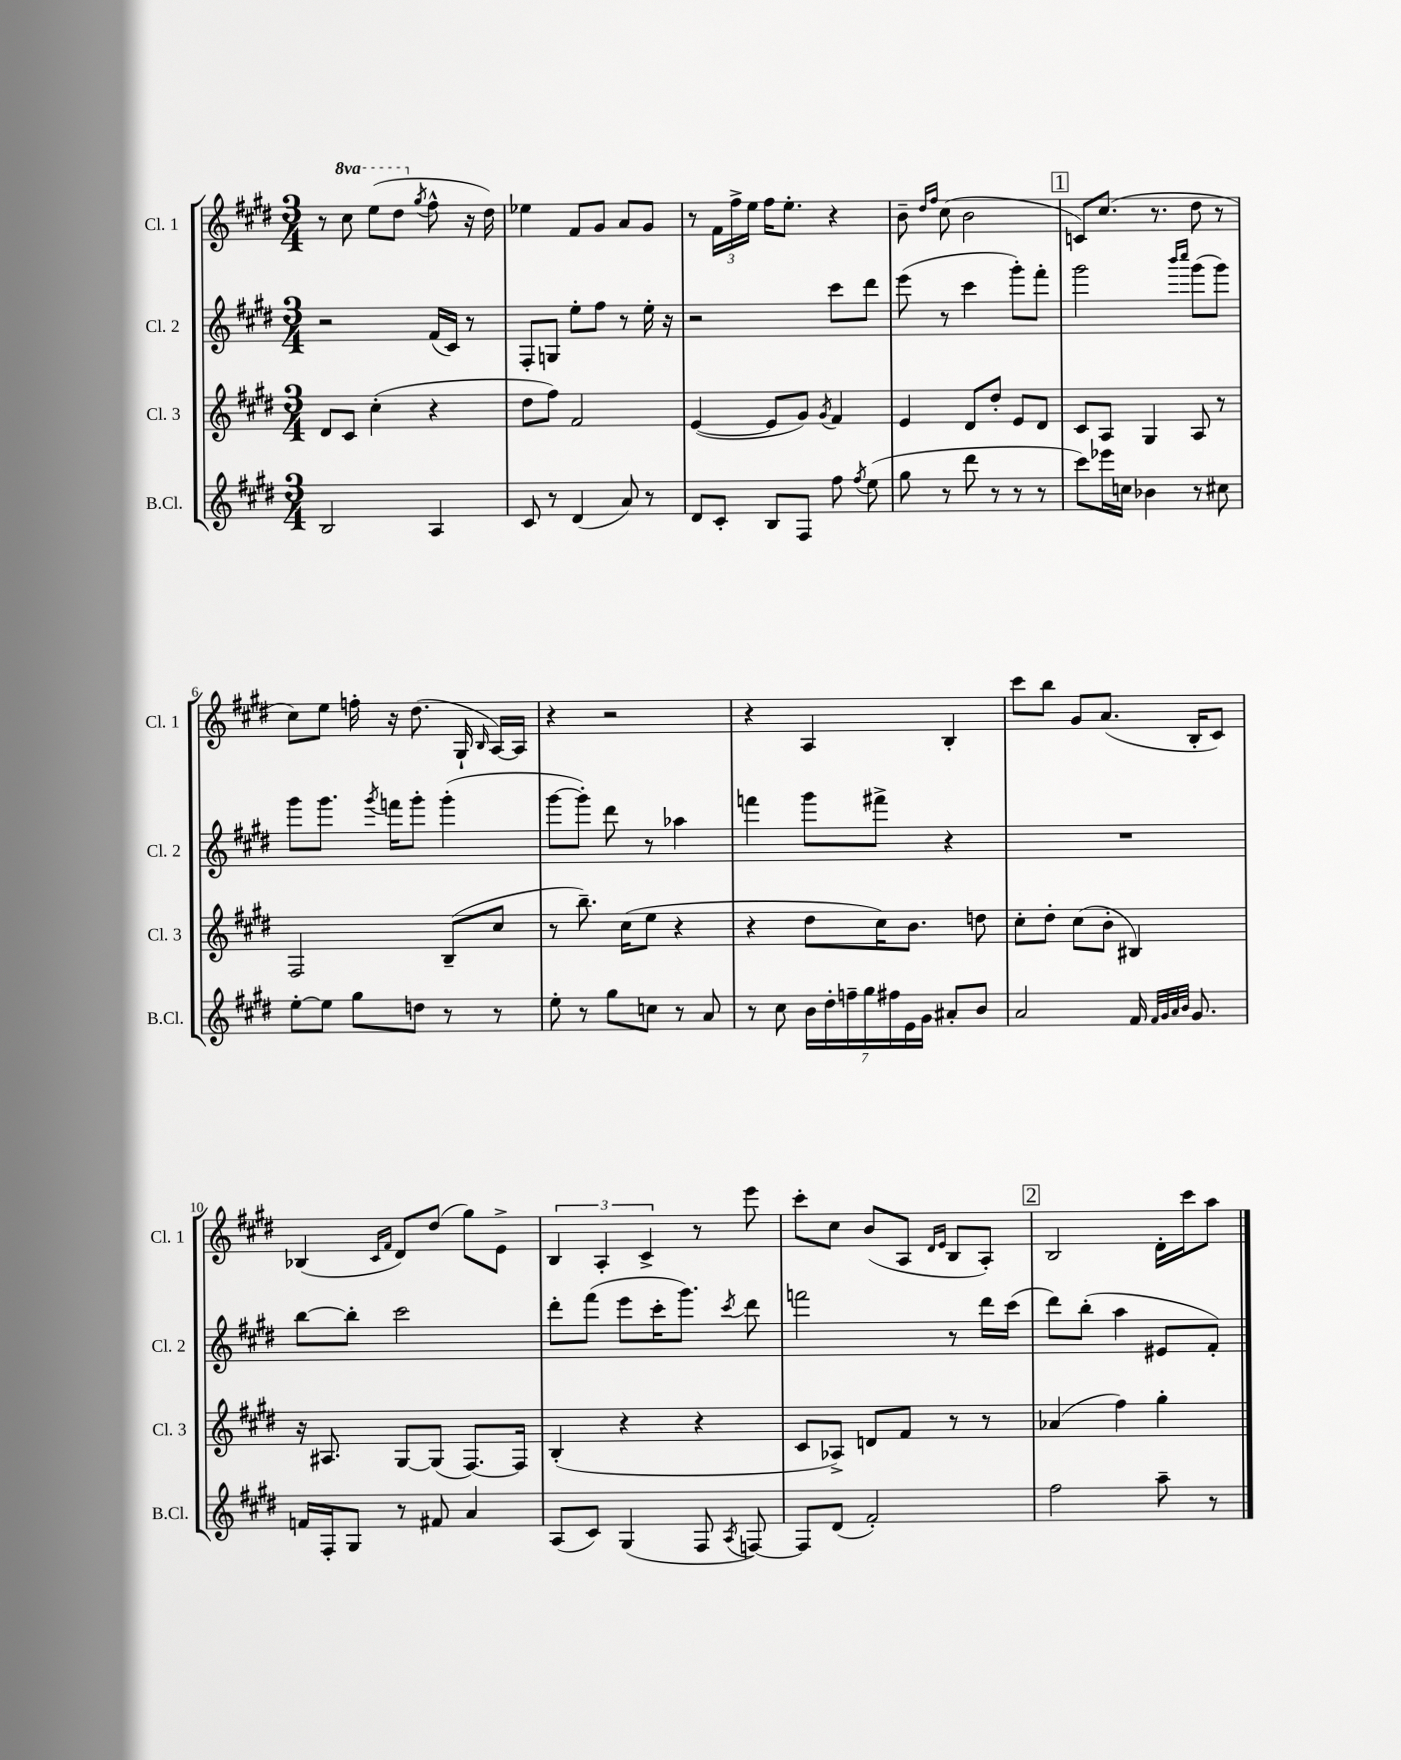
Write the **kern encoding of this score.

**kern	**kern	**kern	**kern
*staff4	*staff3	*staff2	*staff1
*clefG2	*clefG2	*clefG2	*clefG2
*k[f#c#g#d#]	*k[f#c#g#d#]	*k[f#c#g#d#]	*k[f#c#g#d#]
*M3/4	*M3/4	*M3/4	*M3/4
2B	8d#	2r	8r
.	8c#	.	8ccc#
.	(4cc#'	.	(8eee
.	.	.	8ddd#
.	.	.	8qgg#
4A	4r	(16f#	8ff#^^
.	.	16c#)	.
.	.	8r	16r
.	.	.	16dd#)
=	=	=	=
8c#	8dd#	8F#'	4ee-
8r	8ff#)	8G	.
(4d#	2f#	8ee'	8f#
.	.	8ff#	8g#
8a)	.	8r	8a
8r	.	16ee'	8g#
.	.	16r	.
=	=	=	=
8d#	([4e	2r	8r
8c#'	.	.	24f#
.	.	.	24ff#^
.	.	.	24ee
8B	8e]	.	16ff#
.	.	.	8.ee'
8F#	8g#)	.	.
.	8qg#	.	.
8ff#	4f#	8ccc#	4r
8qff#	.	.	.
(8ee	.	8ddd#	.
=	=	=	=
8gg#	4e	(8eee	8b~
.	.	.	16qqdd#
.	.	.	16qqff#
8r	.	8r	(8cc#
8ddd#	8d#	4ccc#	2b
8r	8dd#'	.	.
8r	8e	8ggg#')	.
8r	8d#	8fff#'	.
=	=	=	=
8ccc#)	8c#	2ggg#	8c)
16eee-	8A	.	(8.cc#
16cc	.	.	.
4b-	4G#	.	.
.	.	.	8.r
.	.	16qqbbb	.
.	.	16qqcccc#	.
8r	8A	(8ggg#	8dd#
8cc#	8r	8ggg#)	8r
=	=	=	=
[8ee'	2F#	8ggg#	8cc#)
8ee]	.	8.ggg#	8ee
8gg#	.	.	16ff'
.	.	8qggg#	.
.	.	16fff	16r
8dd	.	8ggg#'	(8.dd#
8r	(8B~	(4ggg#'	.
.	.	.	16G#`
.	.	.	16qqB
8r	8cc#	.	[16A)
.	.	.	16A]
=	=	=	=
8ee'	8r	[8ggg#	4r
8r	8.bb~)	8ggg#'])	.
8gg#	.	8ddd#	2r
.	(16cc#	.	.
8cc	8ee	8r	.
8r	4r	4aa-	.
8a	.	.	.
=	=	=	=
8r	4r	4fff	4r
8cc#	.	.	.
28b	8dd#	8ggg#	4A
28dd#'	.	.	.
28ff~	.	.	.
28gg#	.	.	.
.	16cc#)	8fff#^	.
28ff#	.	.	.
28e	.	.	.
.	8.b	.	.
28g#	.	.	.
8a#'	.	4r	4B'
8b	8dd	.	.
=	=	=	=
2a	8cc#'	2.r	8ccc#
.	8dd#'	.	8bb
.	(8cc#	.	8g#
.	8b'	.	(8.a
16f#	4B#)	.	.
32qqf#	.	.	.
32qqg#	.	.	.
32qqa	.	.	.
32qqb	.	.	.
8.g#	.	.	16B'
.	.	.	8c#)
=	=	=	=
16f	16r	[8bb	(4B-
16F#'	8.A#	.	.
8G#	.	8bb']	.
.	.	.	16qqc#
.	.	.	16qqf#
8r	[8G#	2ccc#	8d#)
8f#	(8G#]	.	(8dd#
4a	[8.F#)	.	8gg#)
.	.	.	8e^
.	16F#]	.	.
=	=	=	=
(8A	(4B'	8ddd#'	6B
8c#)	.	(8fff#	.
.	.	.	6A'
(4G#	4r	8eee	.
.	.	.	6c#^
.	.	16ccc#'	.
.	.	8.ggg#)	.
8F#	4r	.	8r
8qA	.	8qccc#	.
[8F)	.	8ddd#	8eee
=	=	=	=
8F]	8c#	2fff	8ccc#'
(8d#	8A-^)	.	8cc#
2f#')	8d	.	(8b
.	8f#	.	8A
.	.	.	16qqd#
.	.	.	16qqe
.	8r	8r	8B
.	8r	16ddd#	8A')
.	.	(16ccc#	.
=	=	=	=
2ff#	(4a-	8ddd#)	2B
.	.	(8bb'	.
.	4ff#)	4aa	.
8aa~	4gg#'	8e#	16d#'
.	.	.	16ccc#
8r	.	8f#')	8aa
==	==	==	==
*-	*-	*-	*-
